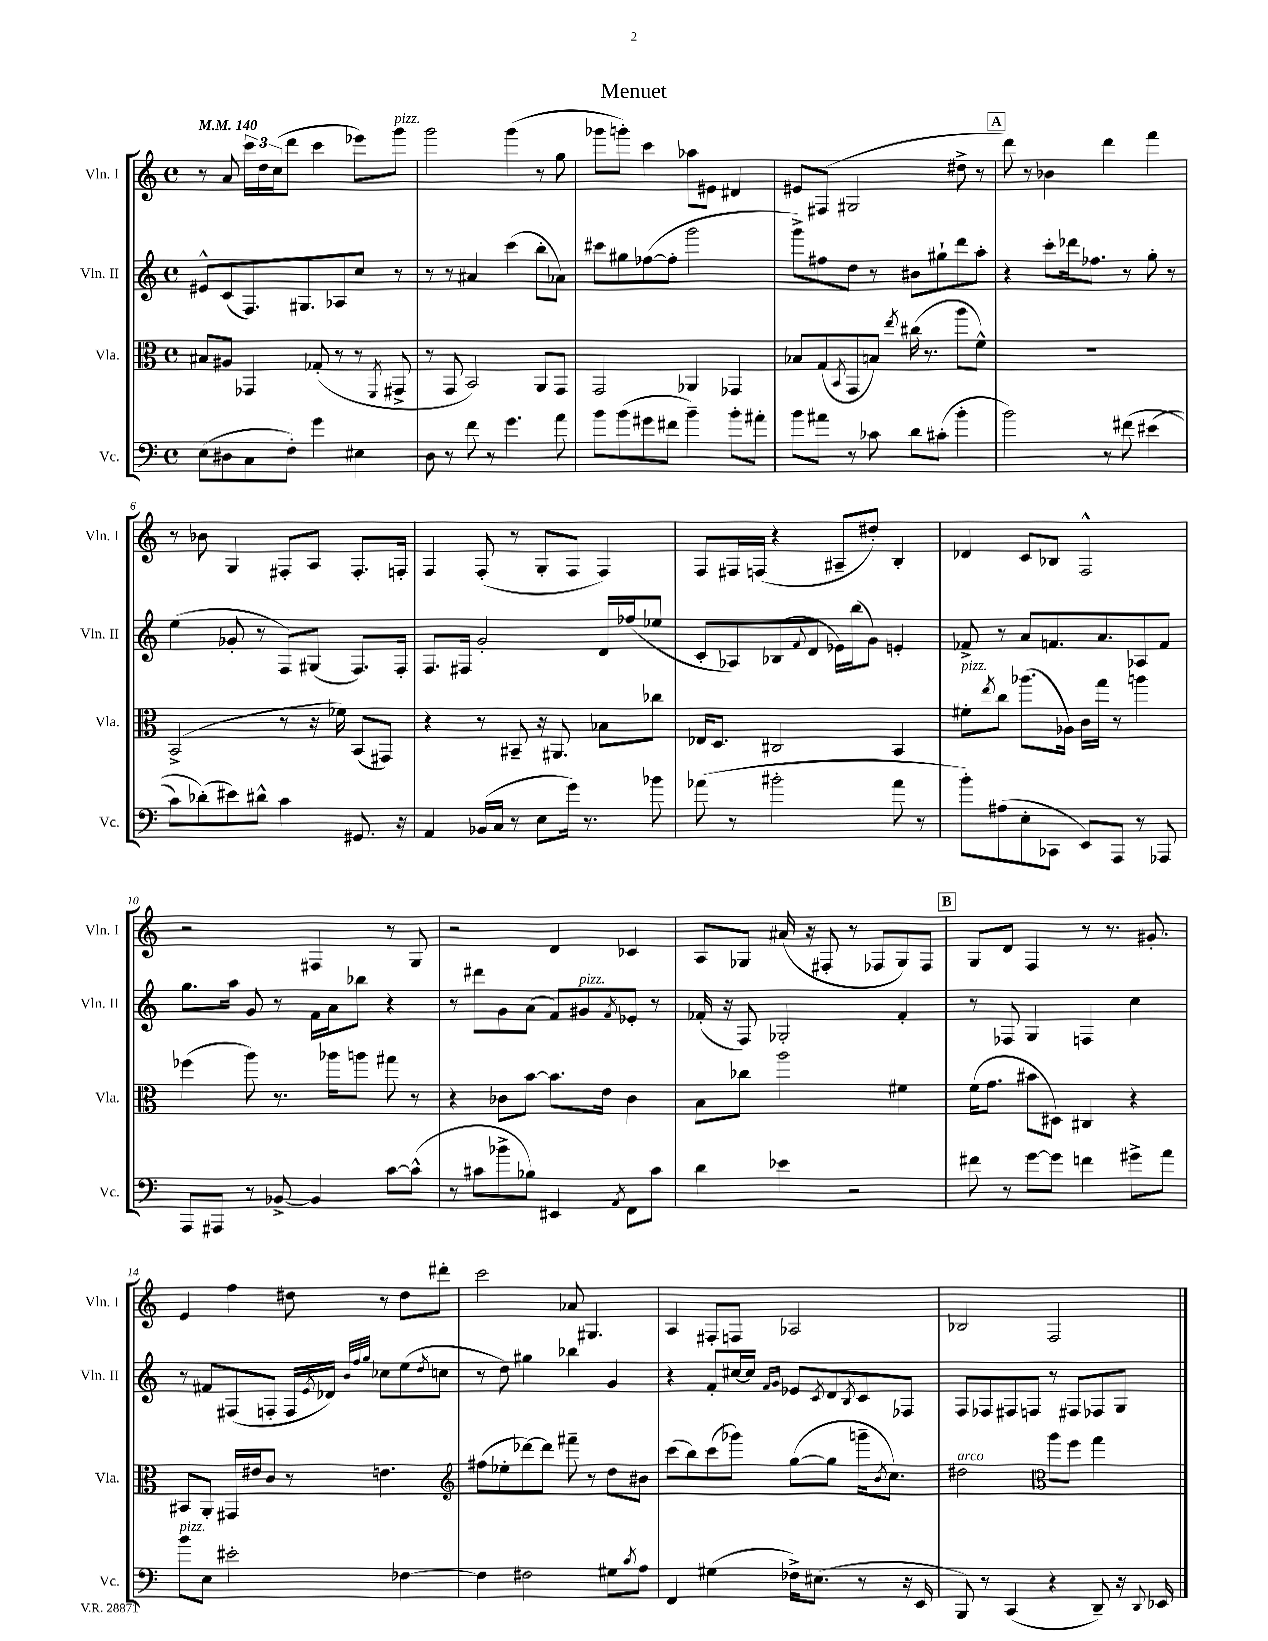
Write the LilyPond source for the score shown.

\header { title = "Menuet" }
<<
\new StaffGroup <<
\new Staff = "s0" \with { instrumentName = "Vln. I" shortInstrumentName = "Vln. I" } {
    \clef treble \key c \major \defaultTimeSignature \time 4/4 \tempo 4 = 140
    r8 a'8 \tuplet 3/2 { c'''16 d''16 c''16( } d'''8 c'''4 ees'''8) g'''8^\markup { \italic "pizz." } |
    g'''2 g'''4( r8 g''8 |
    ges'''8 g'''8-.) c'''4 aes''8 eis'8 dis'4 |
    eis'8 fis8( gis2 dis''8-> r8 |
    \mark \markup { \box "A" } d'''8) r8 bes'4 d'''4 f'''4 |
    r8 bes'8 g4 fis8-. a8 fis8.-. f16-. |
    f4 f8-.( r8 g8-. f8 f4) |
    f8 fis16 f16( r4 ais8-- dis''8-.) b4-. |
    des'4 c'8 bes8 f2-^ |
    r2 fis4 r8 g8 |
    r2 d'4 ces'4 |
    a8 ges8 ais'16( r16 fis8-. r8 fes8 ges8) fes8 |
    \mark \markup { \box "B" } g8 d'8 f4 r8 r8. gis'8.-. |
    e'4 f''4 dis''8 r8 dis''8 dis'''8-. |
    c'''2 aes'8 gis4. |
    a4 fis8-. f8 aes2 |
    bes2 f2 \bar "|." |
}
\new Staff = "s1" \with { instrumentName = "Vln. II" shortInstrumentName = "Vln. II" } {
    \clef treble \key c \major \defaultTimeSignature \time 4/4
    eis'8-^ c'8( f8.) gis8. aes8 c''8 r8 |
    r8 r8 ais'4 c'''4( b''8-. aes'8) |
    cis'''8 gis''8 fes''8~( fes''8-. g'''2 |
    g'''8->) fis''8 d''8 r8 bis'8 gis''8-! d'''8 a''8-. |
    \mark \markup { \box "A" } r4 c'''8-. des'''16 fes''8. r8 g''8-. r8 |
    e''4( ges'8-. r8 f8) gis8( f8.) f16-. |
    f8. fis16 g'2-. d'16 fes''16( ees''8 |
    c'8-. aes8) bes8( \appoggiatura { f'8 } d'8 ees'16) b''16( g'8) e'4-. |
    fes'8-> r8 a'8 f'8. a'8. aes8 f'8 |
    g''8. a''16 g'8 r8 f'16 a'16 bes''8 r4 |
    r8 dis'''8 g'8 a'8( f'8) gis'8^\markup { \italic "pizz." } \acciaccatura { f'8 } ees'8-. r8 |
    fes'16-.( r16 f8) ges2-. fes'4-. |
    \mark \markup { \box "B" } r8 fes8 g4 f4 c''4 |
    r8 fis'8 fis8( f8-. f16 \acciaccatura { e'8 } des'16) \grace { b'32 f''32 g''32 } ces''8 e''8( \acciaccatura { d''8 } c''8 |
    r8 d''8) gis''4 bes''4 g'4 |
    r4 f'8-. cis''16~ cis''16 \grace { f'16 g'16 } ees'8 \acciaccatura { c'8 } d'8 \acciaccatura { b8 } c'8 fes8 |
    f8 fes8 fis8 f8 r8 fis8 fes8 g8 \bar "|." |
}
\new Staff = "s2" \with { instrumentName = "Vla." shortInstrumentName = "Vla." } {
    \clef alto \key c \major \defaultTimeSignature \time 4/4
    bis8 ais8 ges,4 ges8-.( r8 r8 \acciaccatura { f,8 } gis,8-> |
    r8 g,8 b,2) a,8 g,8 |
    g,2 aes,4 ges,4 |
    bes8 g8( \acciaccatura { b,8 } g,8 b8) \acciaccatura { e''8 } cis''16( r8. a''8 f'8-^) |
    \mark \markup { \box "A" } R1 |
    b,2->( r8 r16 fes'16) b,8( gis,8) |
    r4 r8 bis,8-- r16 ais,8. bes8 ces''8 |
    ees16 d8. cis2 b,4 |
    fis'8-.^\markup { \italic "pizz." } \acciaccatura { e''8 } c''8 aes''8.( aes16) c'16 g''16 r8 a''4 |
    fes''4( a''8) r8. aes''16 a''8 gis''8 r8 |
    r4 ces'8 b'8~ b'8. e'16 ces'4 |
    b8 ces''8 a''2 fis'4 |
    \mark \markup { \box "B" } f'16( g'8. bis'8 dis8) cis4 r4 |
    bis,8 a,8-. gis,16 eis'16 c'8 r8 e'4. |
    \clef treble fis''8( ees''8-. des'''8~) des'''8 fis'''8-- r8 d''8 bis'8 |
    c'''8( b''8) c'''8( ges'''8) g''8~( g''8 g'''16-- \acciaccatura { b'8 } c''8.) |
    dis''2^\markup { \italic "arco" } \clef alto a''8 f''8 g''4 \bar "|." |
}
\new Staff = "s3" \with { instrumentName = "Vc." shortInstrumentName = "Vc." } {
    \clef bass \key c \major \defaultTimeSignature \time 4/4
    e8( dis8 c8 f8-.) g'4 eis4 |
    d8 r8 f'8 r8 g'4. a'8 |
    b'8 b'8( gis'8 fis'8 b'4--) b'8-. ais'8-. |
    b'8 ais'8 r8 ces'8 d'8 cis'8-.( b'4-. |
    \mark \markup { \box "A" } b'2) r8 fis'8\( eis'4( |
    c'8) des'8-.(\) eis'8) dis'8-^ c'4 gis,8. r16 |
    a,4 bes,16( c16 r8 e8 g'16) r8. bes'8 |
    aes'8( r8 bis'2-. aes'8 r8 |
    b'8-.) ais8( e8-. ces,8 e,8) a,,8 r8 aes,,8 |
    a,,8 ais,,8 r8 bes,8~-> bes,4 c'8~ c'8-^( |
    r8 cis'8 bes'8-> bes8) eis,4 \acciaccatura { a,8 } f,8 cis'8 |
    d'4 ees'4 r2 |
    \mark \markup { \box "B" } fis'8 r8 g'8~ g'8 f'4 gis'8-> a'8 |
    b'8^\markup { \italic "pizz." } e8 eis'2-. fes4~ |
    fes4 fis2 gis8 \acciaccatura { c'8 } a8 |
    f,4 gis4( fes16->) eis8.( r8 r16 e,16 |
    b,,8) r8 c,4( r4 d,8--) r16 \appoggiatura { d,8 } ees,16 \bar "|." |
}
>>
>>
